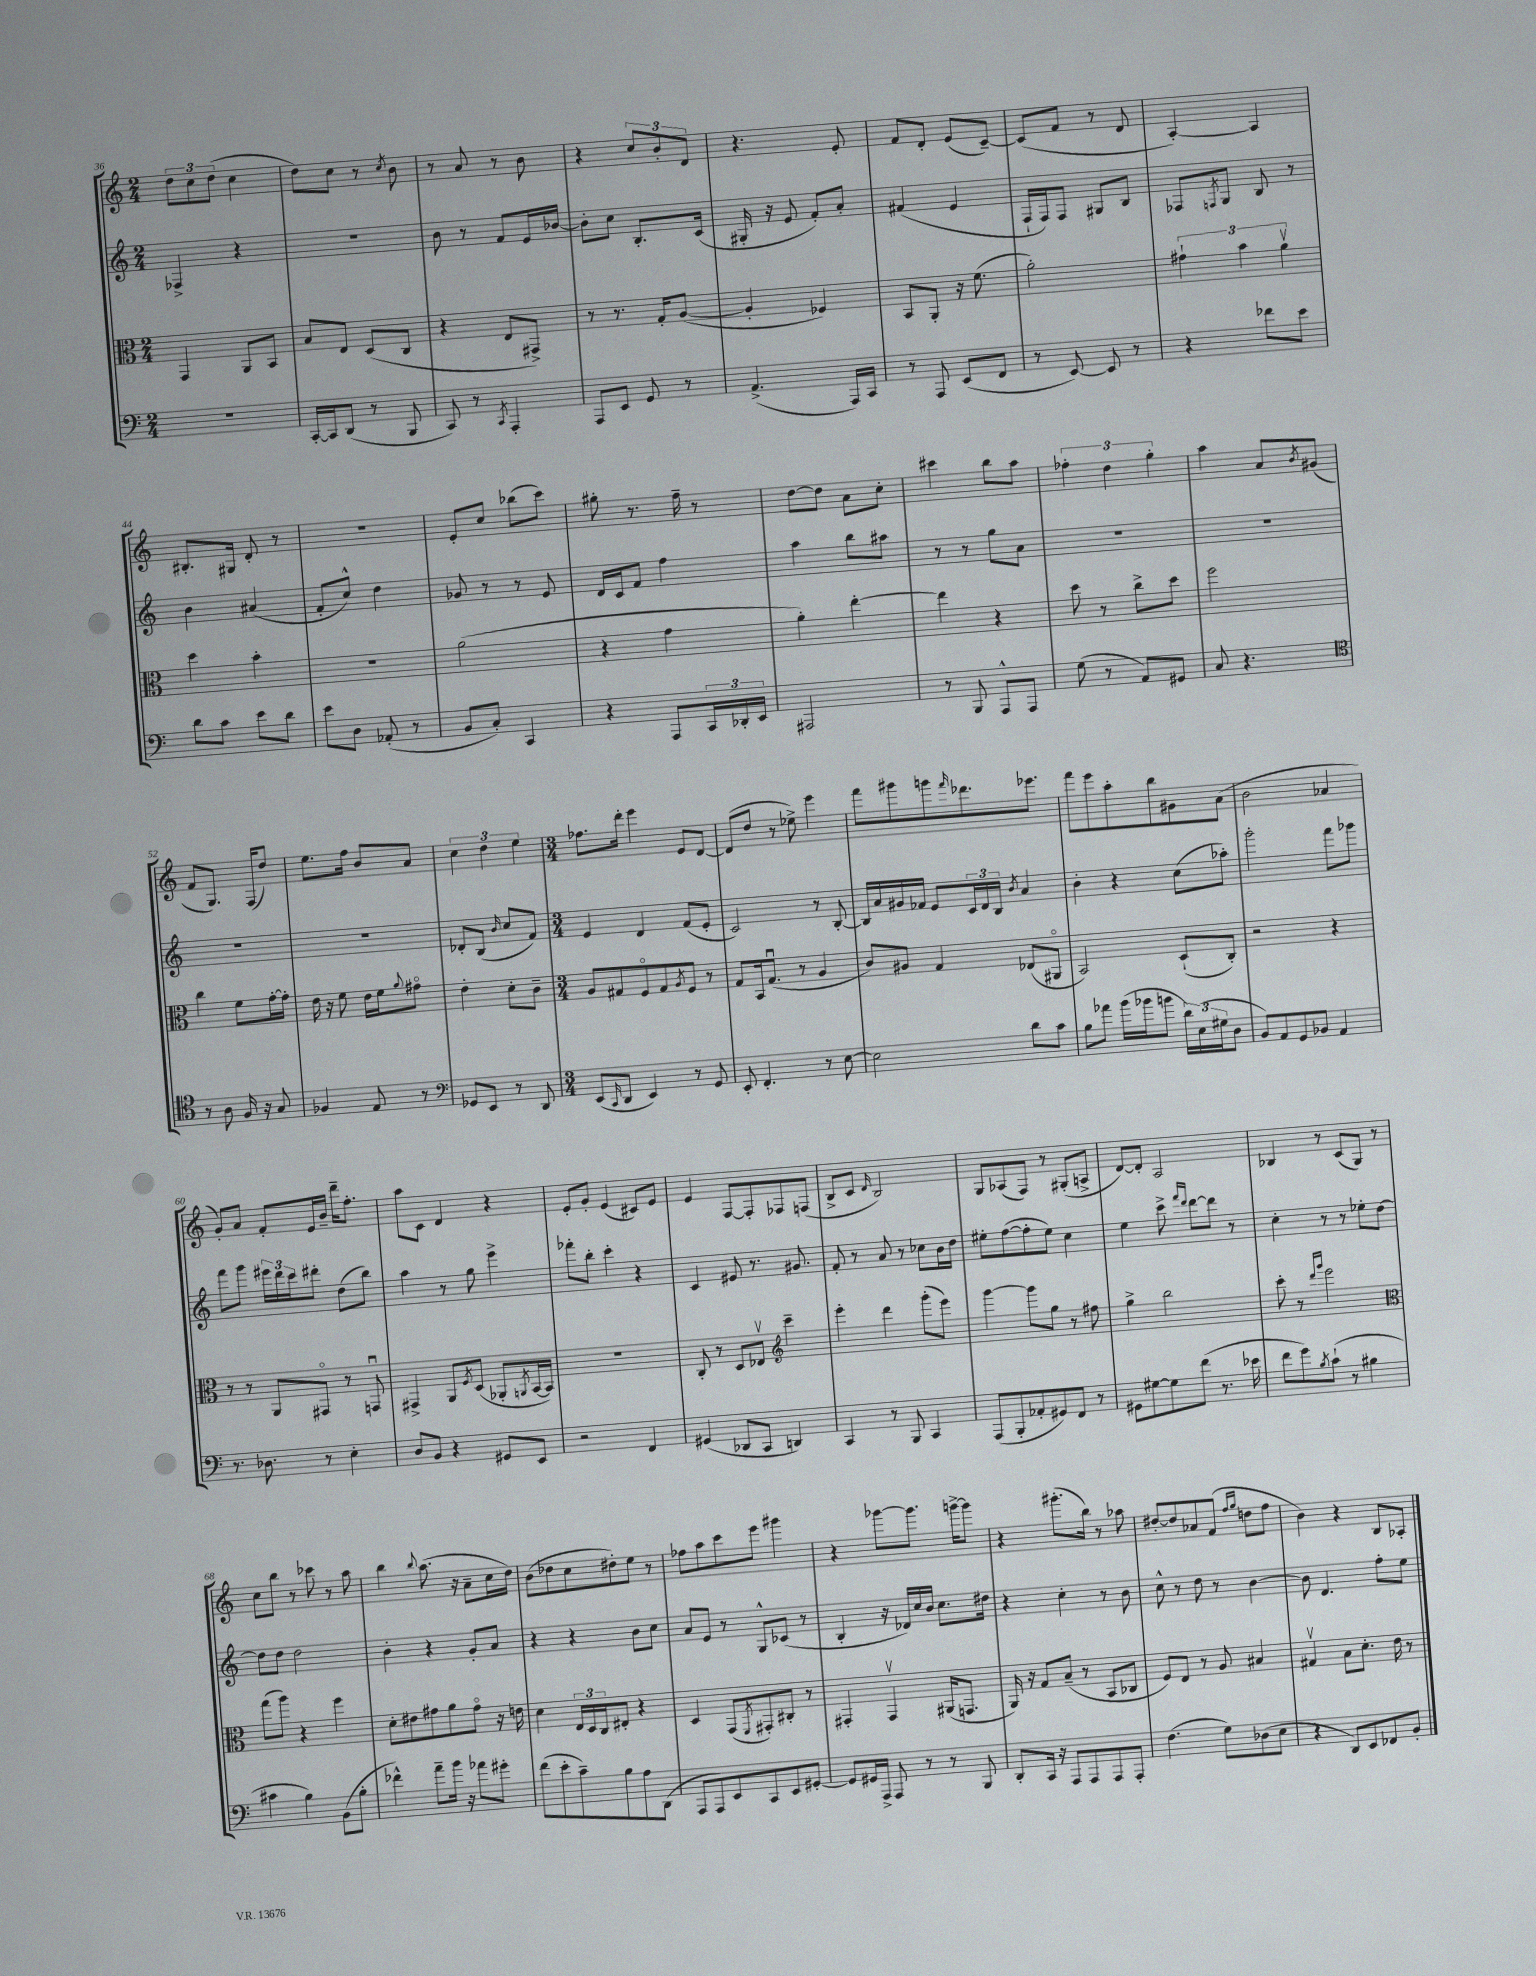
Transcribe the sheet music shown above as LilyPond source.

<<
\new StaffGroup <<
\new Staff = "s0" {
    \clef treble \key c \major \numericTimeSignature \time 2/4
    \tuplet 3/2 { d''8 c''8 d''8( } c''4 |
    d''8) c''8 r8 \acciaccatura { c''8 } b'8 |
    r8 a'8 r8 b'8 |
    r4 \tuplet 3/2 { c''8 b'8-. d'8 } |
    r4. e'8-. |
    f'8 d'8-. e'8( c'8~--) |
    c'8( f'8 r8 d'8 |
    a4~-.) a4 |
    bis8.-. gis16 d'8-. r8 |
    R2 |
    e'8-. c''8 bes''8( c'''8) |
    gis''8-. r8. f''16-- r8 |
    d''8~ d''8 a'8 c''8-. |
    cis'''4 b''8 a''8 |
    \tuplet 3/2 { fes''4-. d''4 g''4-. } |
    a''4 a'8 \acciaccatura { b'8 } gis'8( |
    f'8 g8.) f16( d''8) |
    e''8. f''16 b'8 a'8 |
    \tuplet 3/2 { c''4 d''4 e''4 } |
    \numericTimeSignature \time 3/4 fes''8. d'''16-. e'''4 e'8 d'8~ |
    d'8( d''8 r8 ees''8->) e'''4 |
    f'''8 gis'''8 g'''8 \grace { f'''16 } des'''8. ees'''8. |
    f'''8 e'''8 a''8-. b''8 gis'8 a'8( |
    b'2 aes'4 |
    g'8-.) a'8 f'8-. e'16 b'16-- d'''16-- f''8.-. |
    a''8 c'8 d'4 r4 |
    e'8-. g'8-. e'4( cis'8) e'8 |
    e'4 f8~ f8-. fes8 f8( |
    b8-> c'8 \grace { d'16 } b2) |
    g8 aes8( f8) r8 gis8-.( a8-> |
    d'8~) d'8-. a2 |
    bes4 r8 c'8( g8) r8 |
    c''8 b''8 r8 ces'''8 r8 a''8 |
    b''4 \appoggiatura { b''8 } a''8.( r16 a'8-- c''16 d''16) |
    b'8( des''8 c''8 dis''8-.) e''8 r8 |
    fes''8 a''8 c'''8 e'''8 gis'''4 |
    r4 ges'''8~ ges'''8. g'''16~-> g'''8 |
    r4 gis'''8.-.( b''16) r8 aes''8 |
    dis''8~-. dis''8 aes'8 f'8( \grace { f''16 g''16 } d''8 f''8 |
    b'4) r4 b8 aes8-. \bar "|." |
}
\new Staff = "s1" {
    \clef treble \key c \major \numericTimeSignature \time 2/4
    fes4-> r4 |
    r2 |
    b'8 r8 f'8 e'16 bes'16~ |
    bes'8-. c''8 b8.-. c'16( |
    gis16-. r16 e'8 f'8-.) a'8-. |
    fis'4( e'4 |
    f16-! f16) f8 gis8 b8 |
    fes8 \acciaccatura { f8 } g8 b8 r8 |
    b'4 ais'4( |
    f'8-. c''8-^) d''4 |
    ges'8 r8 r8 e'8 |
    d'16 c'16 f'8 f''4 |
    a''4 b''8 ais''8 |
    r8 r8 g''8 a'8 |
    R2 |
    R2 |
    R2 |
    R2 |
    des'8-. b8( \grace { b'16 } c''8 f'8) |
    \numericTimeSignature \time 3/4 e'4 d'4 f'8( e'8-. |
    c'2) r8 b8~-. |
    b16 a'16 gis'16 fes'16 e'8 \tuplet 3/2 { c'16 d'16 b16 } \acciaccatura { b'8 } a'4 |
    b'4-. r4 c''8( aes''8-.) |
    g'''2-. f'''8 ges'''8 |
    f'''8 g'''8 \tuplet 3/2 { eis'''16 d'''16 c'''16 } dis'''8-. d''8( b''8) |
    a''4 r8 g''8 e'''4-> |
    fes'''8-. b''8-. c'''4-. r4 |
    c'4 eis'8 r8. gis'8. |
    f'8-. r8 a'8 r8 ces''8 b'16 d''16 |
    eis''8-. f''8~( f''8-. eis''8) c''4 |
    e''4 c'''8-> \grace { f'''16 d'''16 } d'''8~ d'''8 r8 |
    c''4-. r8 r8 ees''8-. d''8~ |
    d''8 d''8 d''2 |
    b'4-. r4 g'8-. a'8 |
    r4 r4 b'8 c''8 |
    a'8 e'8 r8 g8-^ ces'8( r8 |
    b4-. r16 des'16) c''16 b'16 c''8. dis''16 |
    r4 c''4-. r8 b'8 |
    c''8-^ r8 d''8 r8 b'4~ |
    b'8 d'4. f''8-. e''8 \bar "|." |
}
\new Staff = "s2" {
    \clef alto \key c \major \numericTimeSignature \time 2/4
    g,4 a,8 b,8 |
    b8 e8 d8( c8 |
    r4 e8 gis,8->) |
    r8 r8. g16-. a8~( |
    a4-. fes4) |
    b,8 a,8-. r16 f'8.( |
    a'2-.) |
    \tuplet 3/2 { gis'4-! b'4 a'4\upbow } |
    d''4 b'4-. |
    R2 |
    a'2( |
    r4 g'4 |
    a'4-.) e''4~-. |
    e''4 r4 |
    d''8 r8 c''8-> d''8 |
    f''2 |
    c''4 f'8 g'16~-. g'16-. |
    e'16 r16 f'8 e'16 f'16 \appoggiatura { a'8 } gis'8\flageolet |
    e'4-. d'8-. c'8-- |
    \numericTimeSignature \time 3/4 a8 gis8 f8\flageolet gis8 \acciaccatura { a8 } f8 r8 |
    g8 b,16 g8.\downbow( r8 a4 |
    c'8) ais8 g4 ees8( ais,8\flageolet |
    b,2) d8-!( c8-.) |
    r2 r4 |
    r8 r8 a,8 gis,8\flageolet r8 g,8\downbow |
    gis,4-> a,8 \acciaccatura { f8 } d8( aes,8-. \acciaccatura { a,8 } b,16~ b,16) |
    R2. |
    c8-. r8 d8 ees8\upbow \clef treble c'''4-- |
    e'''4-. d'''4 g'''8-.( e'''8) |
    g'''4~ g'''8 g''8 r8 fis''8 |
    g''4-> b''2 |
    c'''8-. r8 \grace { d'''16 g'''16 } e'''2 |
    \clef alto g''8( a''8) r4 f''4 |
    d'8-. eis'8 gis'8 a'8 gis'8\flageolet r16 e'16 |
    d'4 \tuplet 3/2 { e16 d16 c16 } eis8-. r4 |
    d4 g,8( \acciaccatura { f,8 } gis,8-.) cis8-. r8 |
    gis,4-. gis,4\upbow ais,16( g,8. |
    a,16) r16 g8 b8--( r8 b,8 ces8 |
    f8) e8 r8 a8 bis4 |
    gis4\upbow b8 d'8.-. e'16 r8 \bar "|." |
}
\new Staff = "s3" {
    \clef bass \key c \major \numericTimeSignature \time 2/4
    R2 |
    c,16~-. c,16 d,8( r8 b,,8 |
    c,8) r8 \acciaccatura { c,8 } a,,4-. |
    a,,8 e,8 g,8 r8 |
    a,4.->( a,,16) c,16 |
    r8 a,,8 e,8( f,8 |
    r8 e,8~) e,8 r8 |
    r4 fes'8 e'8 |
    d'8 c'8 e'8 d'8 |
    e'8 d8 aes,8-.( r8 |
    b,8 c8-.) c,4 |
    r4 a,,8 \tuplet 3/2 { c,16 des,16-. e,16 } |
    ais,,2 |
    r8 b,,8 a,,8-^ a,,8 |
    g8( r8 a,8) gis,8 |
    c8 r4. |
    \clef tenor r8 a8 f16 r16 g8 |
    fes4 e8 r8 |
    \clef bass ges,8 e,8 r8 d,8 |
    \numericTimeSignature \time 3/4 e,8( \grace { c,16 } d,8 e,4) r8 g,8 |
    e,8-. f,4.-. r8 e8~ |
    e2 d'8 c'8 |
    b8 aes'8 b'16( bes'16 b'8 \tuplet 3/2 { d'16) e16( gis16 } d8 |
    b,8) a,8 g,8 bes,8 a,4 |
    r8. des8. r8 e4-. |
    d8 b,8 r4 gis,8 e,8 |
    r2 f,4 |
    gis,4( des,8 c,8 d,4) |
    c,4 r8 b,,8 c,4 |
    a,,8( b,,8-. aes,8-. gis,8) f,8 r8 |
    gis,8 gis8~ gis8 f'8( r8. ees'16 |
    f'8 g'8) \acciaccatura { b8 } c'8-!( r8 bis4 |
    cis'4 b4) b,8( b8-. |
    fes'4-^) a'8-- b'16 r16 aes'8 gis'8-. |
    f'8( e'8-. c'8--) b8 a8 d,8( |
    a,,8 a,,8) e,8 c,8 e,8 gis,8~-. |
    gis,8 gis,16 a,,16-> a,,8 r8 r8 b,,8 |
    d,8-. c,16 r16 a,,8 a,,8 a,,8 a,,8-. |
    f4.( g8) des8( e8 |
    r4 d,8) e,8 fes,8 b,8-. \bar "|." |
}
>>
>>
\layout { \context { \Score currentBarNumber = #36 } }
